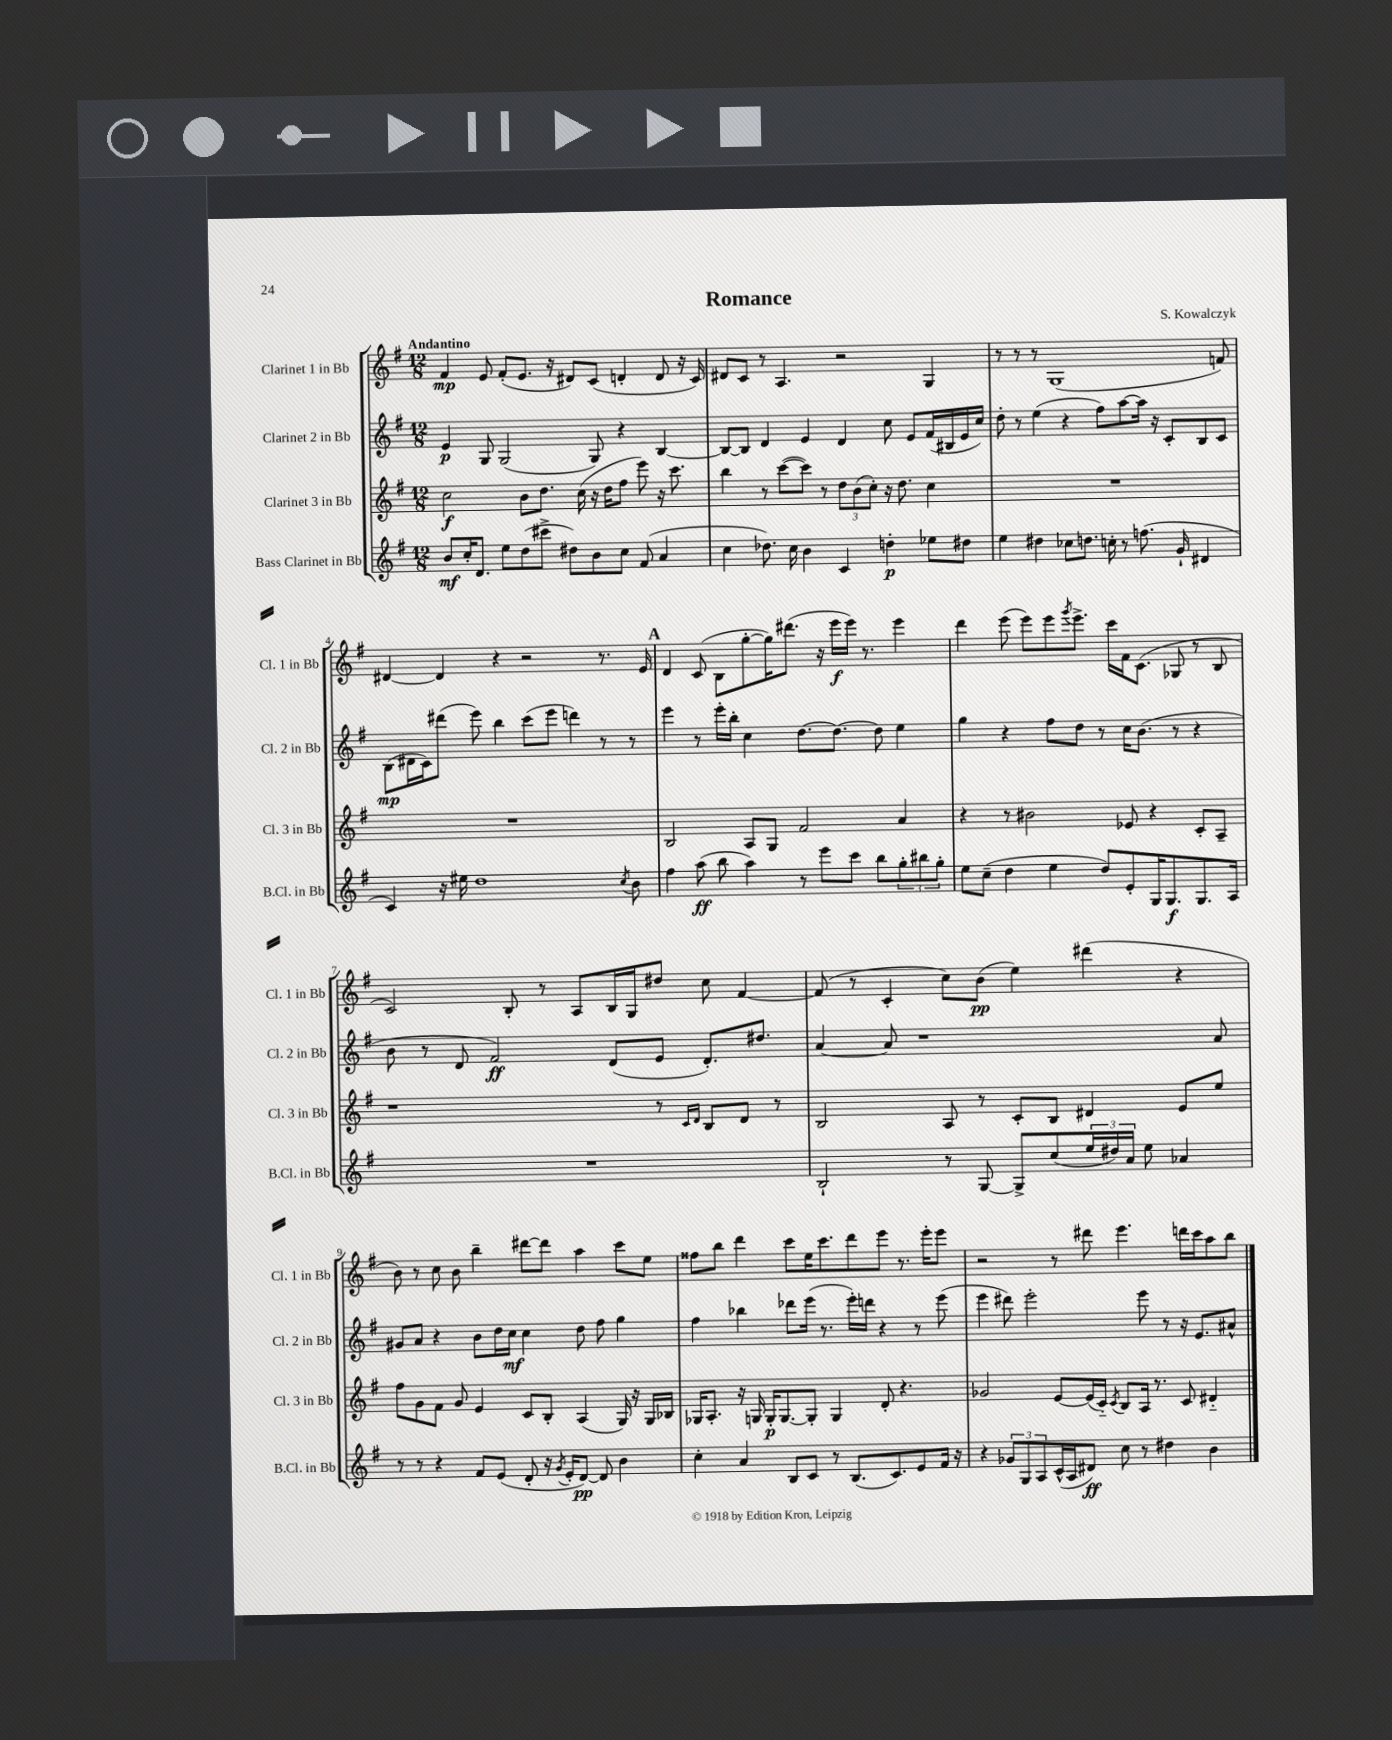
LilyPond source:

\header { title = "Romance" composer = "S. Kowalczyk" }
<<
\new StaffGroup <<
\new Staff = "s0" \with { instrumentName = "Clarinet 1 in Bb" shortInstrumentName = "Cl. 1 in Bb" } {
    \clef treble \key g \major \numericTimeSignature \time 12/8 \tempo "Andantino"
    fis'4\mp e'8 fis'8-.( e'8. r16 dis'8) c'8( d'4-. d'8 r16 c'16) |
    dis'8 c'8 r8 a4. r2 g4 |
    r8 r8 r8 g1( f'8) |
    dis'4~ dis'4 r4 r2 r8. e'16 |
    \mark \markup { \bold "A" } d'4 c'8( b8 g''8~-. g''16) dis'''8.( r16 e'''16\f e'''16) r8. e'''4 |
    d'''4 e'''8( e'''8) e'''8 \acciaccatura { g'''8 } e'''8.-> c'''16 fis'16 c'8.( ges8 r8 b8 |
    c'2) b8-. r8 a8 b16 g16 dis''8 c''8 fis'4~ |
    fis'8( r8 c'4-. c''8) b'8\pp( e''4) dis'''4( r4 |
    b'8) r8 c''8 b'8 b''4-- dis'''8~ dis'''8 a''4 c'''8 e''8 |
    fisis''8 b''8 d'''4 c'''8 e''16 c'''8. d'''8 e'''8 r8. e'''16-. e'''8 |
    r2 r8 dis'''8 e'''4. d'''16 c'''16 a''8 b''8 \bar "|." |
}
\new Staff = "s1" \with { instrumentName = "Clarinet 2 in Bb" shortInstrumentName = "Cl. 2 in Bb" } {
    \clef treble \key g \major \numericTimeSignature \time 12/8
    e'4\p g8 g2( g8) r4 b4~ |
    b8~ b8 d'4 e'4 d'4 c''8 e'8 fis'16( bis16 e'16 c''16) |
    d''8-. r8 e''4( r4 fis''8) a''8~ a''16 r16 c'8-. b8 c'8 |
    b8\mp( dis'16 c'16) dis'''8( e'''8) b''4 c'''8( e'''8 d'''4) r8 r8 |
    \mark \markup { \bold "A" } e'''4 r8 e'''16-. b''16-. c''4 d''8.~ d''8.~ d''8 e''4 |
    g''4 r4 fis''8 d''8 r8 c''16 b'8.( r8 r4 |
    b'8 r8 d'8 fis'2\ff) d'8( e'8 d'8.-.) dis''8. |
    a'4~ a'8 r1 a'8 |
    gis'8 a'8 r4 b'8 d''16 c''16\mf c''4 d''8 fis''8 g''4 |
    fis''4 bes''4 des'''8 e'''16( r8. e'''16-.) d'''16 r4 r8 e'''8( |
    e'''4 dis'''8) e'''2-. e'''8 r8 r16 e'8. ais'8-^ \bar "|." |
}
\new Staff = "s2" \with { instrumentName = "Clarinet 3 in Bb" shortInstrumentName = "Cl. 3 in Bb" } {
    \clef treble \key g \major \numericTimeSignature \time 12/8
    c''2\f b'8 d''8. c''16( r16 d''16 fis''8 e'''8) r16 c'''8. |
    b''4 r8 c'''8~( c'''8) r8 \tuplet 3/2 { d''8 b'8( c''8-.) } r16 d''8. c''4 |
    R1. |
    R1. |
    \mark \markup { \bold "A" } b2 a8 g8 fis'2 a'4 |
    r4 r8 bis'2 ees'8 r4 c'8-. a8-- |
    r1 r8 \grace { c'16 d'16 } b8 d'8 r8 |
    b2 a8 r8 c'8-. b8 dis'4 e'8 e''8 |
    fis''8 g'8 fis'8 g'8 e'4 c'8 b8-. a4( g16) r16 g16 bes16 |
    ges16 a8.-. r16 g16 g16-.\p g8.~ g8-. g4 d'8-. r4. |
    ges'2 e'8~ e'16( c'16-_) \acciaccatura { c'8 } b8 a16 r8. c'8 dis'4-_ \bar "|." |
}
\new Staff = "s3" \with { instrumentName = "Bass Clarinet in Bb" shortInstrumentName = "B.Cl. in Bb" } {
    \clef treble \key g \major \numericTimeSignature \time 12/8
    b'8\mf c''16-. d'8. e''8 d''8( cis'''8-> dis''8) b'8 c''8 fis'8( a'4 |
    c''4 des''8.) c''16 b'4 c'4 d''4-.\p ees''8 dis''8 |
    e''4 dis''4 ces''8 d''8. c''16-. r8 f''8.( g'16-! dis'4 |
    c'4) r16 eis''16 d''1 \acciaccatura { c''8 } b'8 |
    \mark \markup { \bold "A" } fis''4 a''8\ff( b''8 a''4) r8 e'''8 c'''8 b''8 \tuplet 3/2 { g''8-. bis''8 g''8-. } |
    e''8 c''8--( d''4 e''4 d''8) e'8-. g16 g8.\f g8. a16 |
    R1. |
    b2-! r8 g8~ g8-> c''8( \tuplet 3/2 { e''16 dis''16) a'16 } e''8 aes'4 |
    r8 r8 r4 fis'8 e'8( d'8-. r16 \acciaccatura { g'8 } e'16-. d'8~\pp) d'8 b'4 |
    c''4-. a'4 b8 c'8 r8 b8.( c'8.) e'8 fis'16 r16 |
    r4 \tuplet 3/2 { ges'8 g8 a8 } c'16-^( a16 dis'8\ff) c''8 r8 dis''4 b'4 \bar "|." |
}
>>
>>
